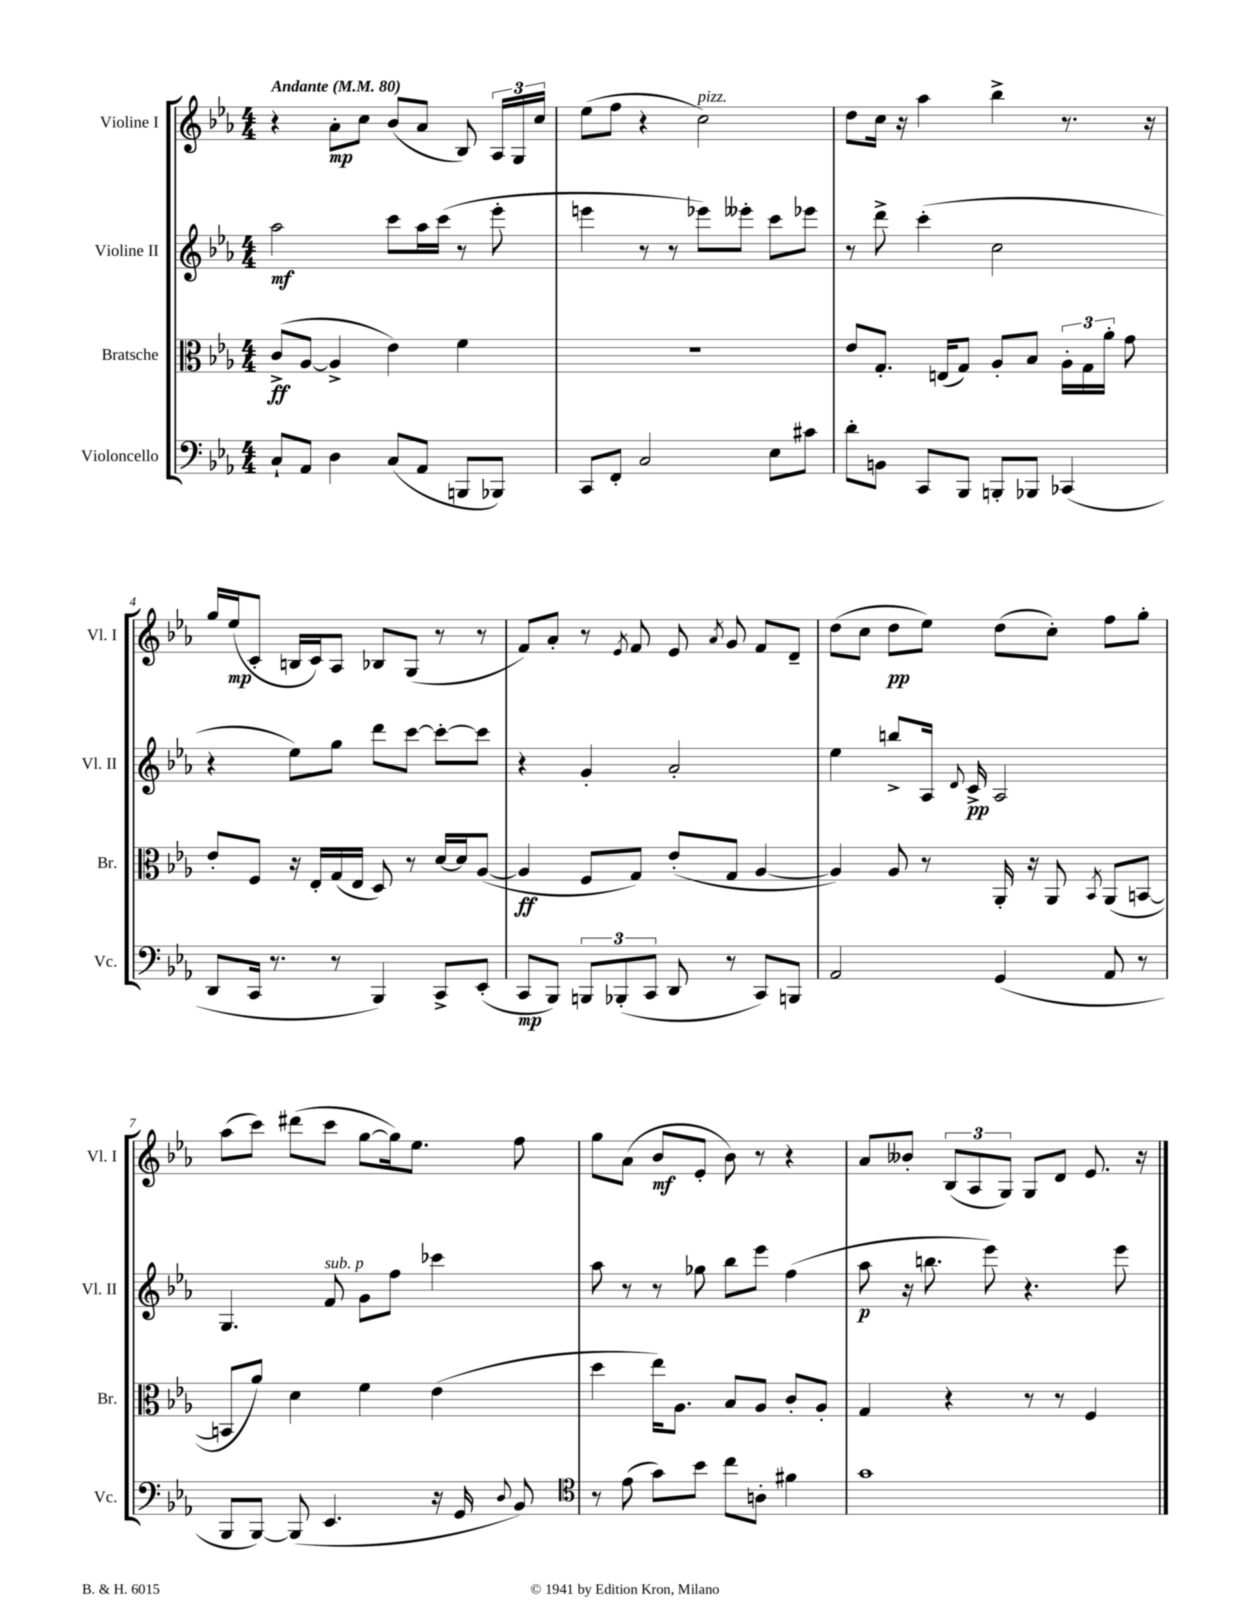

**kern	**dynam	**kern	**dynam	**kern	**dynam	**kern	**dynam
*part4	*part4	*part3	*part3	*part2	*part2	*part1	*part1
*staff4	*staff4	*staff3	*staff3	*staff2	*staff2	*staff1	*staff1
*I"Violoncello	*	*I"Bratsche	*	*I"Violine II	*	*I"Violine I	*
*I'Vc.	*	*I'Br.	*	*I'Vl. II	*	*I'Vl. I	*
*clefF4	*	*clefC3	*	*clefG2	*	*clefG2	*
*k[b-e-a-]	*	*k[b-e-a-]	*	*k[b-e-a-]	*	*k[b-e-a-]	*
*M4/4	*	*M4/4	*	*M4/4	*	*M4/4	*
*MM80	*	*MM80	*	*MM80	*	*MM80	*
=1	=1	=1	=1	=1	=1	=1	=1
!	!	!	!	!	!	!LO:TX:a:B:t=Andante	!
8C`/L	.	(8c^/L	ff	2aa-\	mf	4r	.
8AA-/J	.	[8A-/J	.	.	.	.	.
4D\	.	4A-^/]	.	.	.	8a-'\L	mp
.	.	.	.	.	.	8cc\J	.
(8C/L	.	4e-\)	.	8ccc\L	.	(8b-/L	.
8AA-/J	.	.	.	16aa-\L	.	8a-/J	.
.	.	.	.	(16ccc\JJ	.	.	.
8BBBn/L	.	4f\	.	8r	.	8B-/)	.
8BBB-X/J)	.	.	.	8eee-'\	.	24A-/LL	.
.	.	.	.	.	.	24G/	.
.	.	.	.	.	.	24cc/JJ	.
=2	=2	=2	=2	=2	=2	=2	=2
8CC/L	.	1r	.	4eeen\	.	(8ee-\L	.
8FF'/J	.	.	.	.	.	8ff\J	.
2C/	.	.	.	8r	.	4r	.
.	.	.	.	8r	.	.	.
!	!	!	!	!	!	!LO:TX:a:i:t=pizz.	!
.	.	.	.	8eee-X\L)	.	2cc\)	.
.	.	.	.	8eee--X'\J	.	.	.
8E-\L	.	.	.	8ccc\L	.	.	.
8c#X\J	.	.	.	8eee-X\J	.	.	.
=3	=3	=3	=3	=3	=3	=3	=3
8d'\L	.	8e-/L	.	8r	.	8dd\L	.
8BBn\J	.	8.G'/J	.	8ddd^\	.	16cc\Jk	.
.	.	.	.	.	.	16r	.
8CC/L	.	.	.	(4ccc'\	.	4aa-\	.
.	.	(16En/KL	.	.	.	.	.
8BBB-/J	.	8G/J)	.	.	.	.	.
8BBBn'/L	.	8A-'/L	.	2cc\	.	4bb-^\	.
8BBB-X/J	.	8B-/J	.	.	.	.	.
(4CC-X/	.	24A-'\LL	.	.	.	8.r	.
.	.	24G\	.	.	.	.	.
.	.	24a-'\JJ	.	.	.	.	.
.	.	8g\	.	.	.	.	.
.	.	.	.	.	.	16r	.
!!LO:LB:g=z
=4	=4	=4	=4	=4	=4	=4	=4
8DD/L	.	8e-'/L	.	4r	.	16gg/LL	.
.	.	.	.	.	.	(16ee-/J	mp
16CC/Jk	.	8F/J	.	.	.	8c'/J	.
8.r	.	.	.	.	.	.	.
.	.	16r	.	8ee-\L)	.	16Bn/LL	.
.	.	16E-'/LL	.	.	.	16c/J)	.
8r	.	(16G/	.	8gg\J	.	8A-/J	.
.	.	16E-/JJ	.	.	.	.	.
4BBB-/)	.	8D/)	.	8ddd\L	.	8B-X/L	.
.	.	8r	.	[8ccc\J	.	(8G/J	.
8CC^/L	.	[16d/LL	.	8ccc'\L_	.	8r	.
.	.	16d/J]	.	.	.	.	.
(8EE-'/J	.	([8A-/J	.	8ccc\J]	.	8r	.
=5	=5	=5	=5	=5	=5	=5	=5
8CC/L	mp	4A-/]	ff	4r	.	8f/L)	.
8BBB-/J)	.	.	.	.	.	8a-'/J	.
12BBBn/L	.	8F/L	.	4g'/	.	8r	.
(12BBB-X'/	.	.	.	.	.	.	.
.	.	.	.	.	.	8qe-/	.
.	.	8G/J)	.	.	.	8f/	.
12CC/J	.	.	.	.	.	.	.
8DD/	.	(8e-'/L	.	2a-'/	.	8e-/	.
.	.	.	.	.	.	8qa-/	.
8r	.	8G/J	.	.	.	8g/	.
8CC/L)	.	[4A-/	.	.	.	8f/L	.
8BBBn/J	.	.	.	.	.	8d~/J	.
=6	=6	=6	=6	=6	=6	=6	=6
2AA-/	.	4A-/])	.	4ee-\	.	(8dd\L	.
.	.	.	.	.	.	8cc\J	.
.	.	8A-/	.	8bbn^/L	.	8dd\L	pp
.	.	8r	.	16A-/Jk	.	8ee-\J)	.
.	.	.	.	8qqd/	.	.	.
.	.	.	.	16c^/	pp	.	.
(4GG/	.	16AA-'/	.	2A-/	.	(8dd\L	.
.	.	16r	.	.	.	.	.
.	.	8AA-/	.	.	.	8cc'\J)	.
.	.	8qBB-/	.	.	.	.	.
8AA-/	.	(8AA-/L	.	.	.	8ff\L	.
8r	.	[8BBn/J	.	.	.	8gg'\J	.
!!LO:LB:g=z
=7	=7	=7	=7	=7	=7	=7	=7
8BBB-/L	.	8BBn/L]	.	4.G/	.	(8aa-\L	.
[8BBB-/J)	.	8a-/J)	.	.	.	8ccc\J)	.
(8BBB-/]	.	4d\	.	.	.	(8ddd#X\L	.
!	!	!	!	!LO:TX:a:i:t=sub. p	!	!	!
4.EE-/	.	.	.	8f/	.	8ccc\J	.
.	.	4f\	.	8g\L	.	[8gg\L	.
.	.	.	.	8ff\J	.	16gg\k])	.
.	.	.	.	.	.	8.ee-\J	.
16r	.	(4e-\	.	4ccc-X\	.	.	.
16GG/	.	.	.	.	.	.	.
8qqD/	.	.	.	.	.	.	.
8BB-/)	.	.	.	.	.	8ff\	.
=8	=8	=8	=8	=8	=8	=8	=8
*clefC4	*	*	*	*	*	*	*
8r	.	4dd\	.	8aa-\	.	8gg\L	.
(8e-\	.	.	.	8r	.	(8a-\J	.
8g\L)	.	16ee-\KL)	.	8r	.	8b-/L	mf
.	.	8.A-\J	.	.	.	.	.
8b-\J	.	.	.	8gg-X\	.	8e-'/J	.
8cc\L	.	8B-/L	.	8bb-\L	.	8b-\)	.
8An'\J	.	8A-/J	.	8eee-\J	.	8r	.
4f#X\	.	8c'/L	.	(4ff\	.	4r	.
.	.	8A-'/J	.	.	.	.	.
=9	=9	=9	=9	=9	=9	=9	=9
1g	.	4G/	.	8aa-\	p	8a-/L	.
.	.	.	.	16r	.	8b--X'/J	.
.	.	.	.	8.bbn\	.	.	.
.	.	4r	.	.	.	(12B-/L	.
.	.	.	.	.	.	12A-/	.
.	.	.	.	8eee-\)	.	.	.
.	.	.	.	.	.	12G/J)	.
.	.	8r	.	4.r	.	8G/L	.
.	.	8r	.	.	.	8d/J	.
.	.	4F/	.	.	.	8.e-/	.
.	.	.	.	8eee-\	.	.	.
.	.	.	.	.	.	16r	.
==	==	==	==	==	==	==	==
*-	*-	*-	*-	*-	*-	*-	*-
